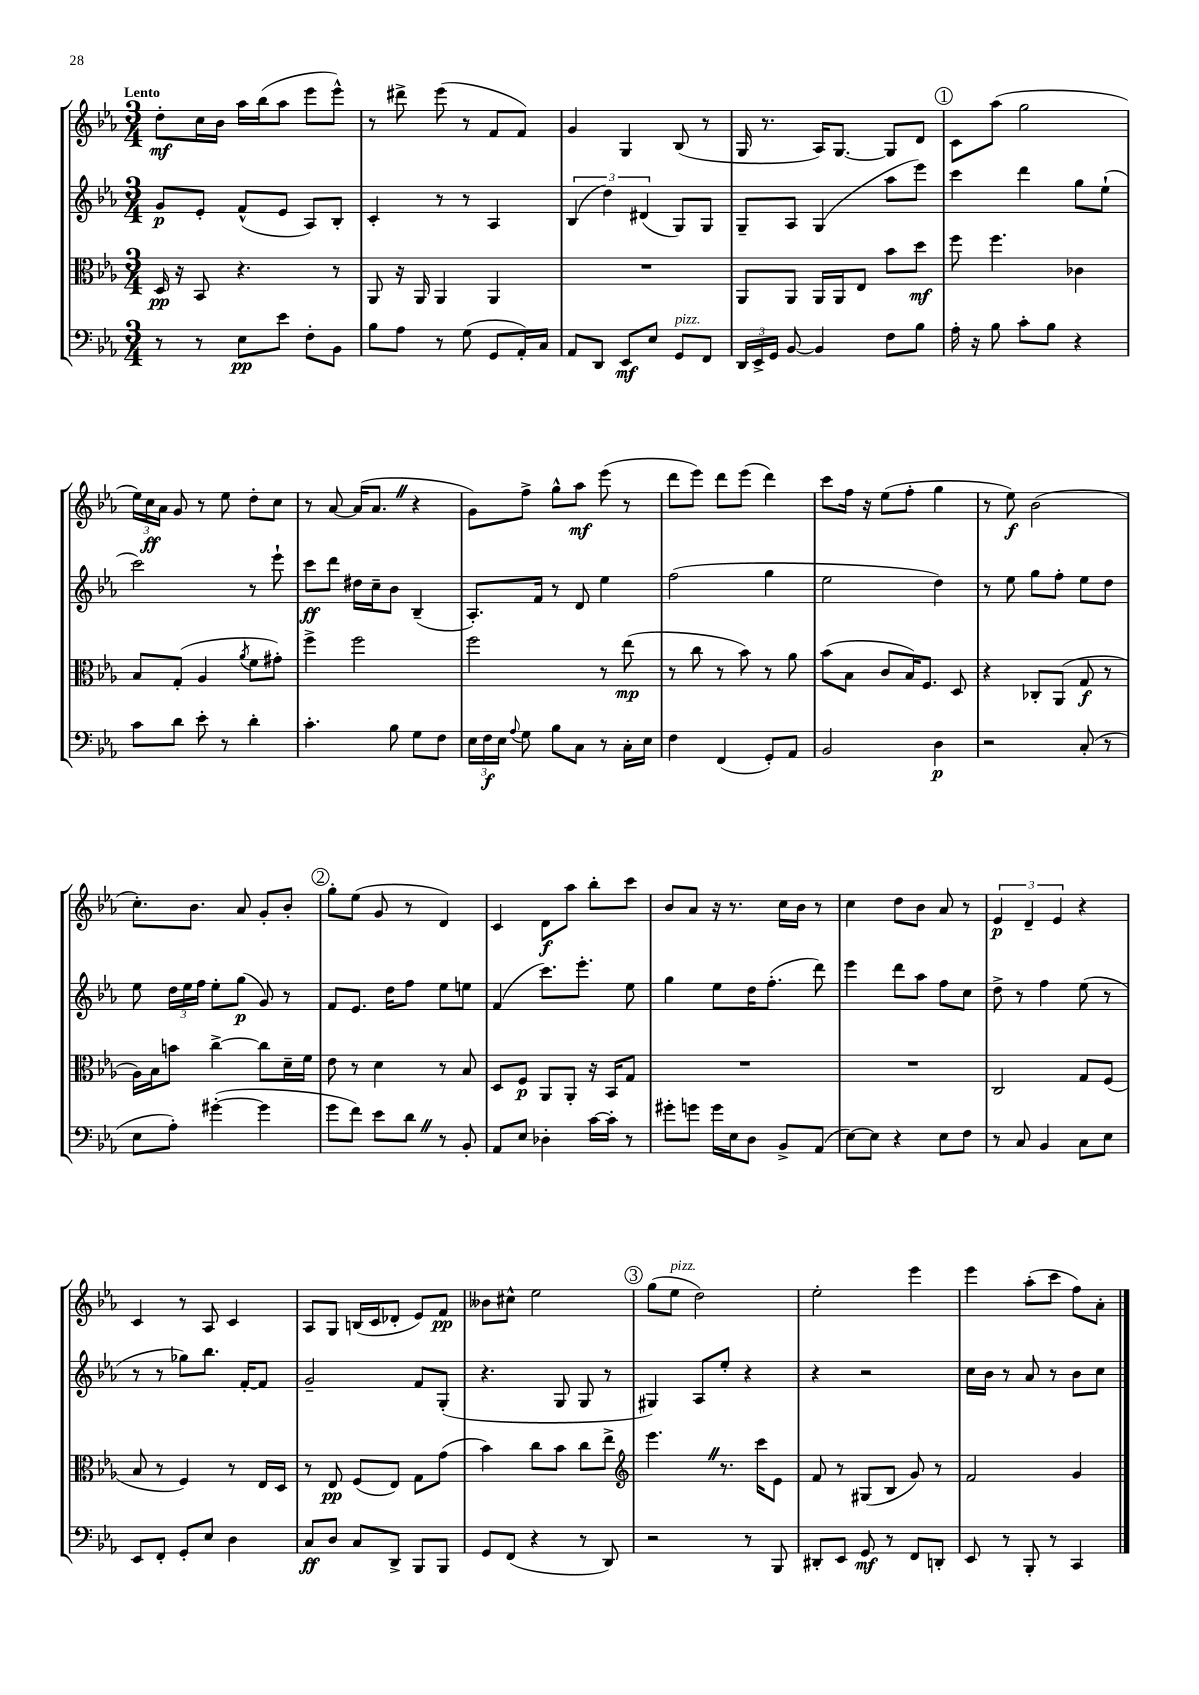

**kern	**dynam	**kern	**dynam	**kern	**dynam	**kern	**dynam
*part4	*part4	*part3	*part3	*part2	*part2	*part1	*part1
*staff4	*staff4	*staff3	*staff3	*staff2	*staff2	*staff1	*staff1
*clefF4	*	*clefC3	*	*clefG2	*	*clefG2	*
*k[b-e-a-]	*	*k[b-e-a-]	*	*k[b-e-a-]	*	*k[b-e-a-]	*
*M3/4	*	*M3/4	*	*M3/4	*	*M3/4	*
=1	=1	=1	=1	=1	=1	=1	=1
!	!	!	!	!	!	!LO:TX:a:B:t=Lento	!
8r	.	16D/	pp	8g/L	p	8dd'\L	mf
.	.	16r	.	.	.	.	.
8r	.	8BB-/	.	8e-'/J	.	16cc\L	.
.	.	.	.	.	.	16b-\JJ	.
8E-\L	pp	4.r	.	(8f^^/L	.	16aa-\LL	.
.	.	.	.	.	.	(16bb-\J	.
8e-\J	.	.	.	8e-/J	.	8aa-\J	.
8F'\L	.	.	.	8A-/L)	.	8eee-\L	.
8BB-\J	.	8r	.	8B-'/J	.	8eee-^^\J)	.
=2	=2	=2	=2	=2	=2	=2	=2
8B-\L	.	8AA-/	.	4c'/	.	8r	.
8A-\J	.	16r	.	.	.	8ddd#X^\	.
.	.	16AA-/	.	.	.	.	.
8r	.	4AA-/	.	8r	.	(8eee-\	.
(8G\	.	.	.	8r	.	8r	.
8GG/L	.	4AA-/	.	4A-/	.	8f/L	.
16AA-'/L)	.	.	.	.	.	8f/J)	.
16C/JJ	.	.	.	.	.	.	.
=3	=3	=3	=3	=3	=3	=3	=3
8AA-/L	.	2.r	.	(6B-/	.	4g/	.
8DD/J	.	.	.	.	.	.	.
.	.	.	.	6dd\)	.	.	.
8EE-/L	mf	.	.	.	.	4G/	.
.	.	.	.	(6d#X/	.	.	.
8E-/J	.	.	.	.	.	.	.
!LO:TX:a:i:t=pizz.	!	!	!	!	!	!	!
8GG/L	.	.	.	8G/L)	.	(8B-/	.
8FF/J	.	.	.	8G/J	.	8r	.
=4	=4	=4	=4	=4	=4	=4	=4
24DD/LL	.	8AA-/L	.	8G~/L	.	16G/	.
24EE-^/	.	.	.	.	.	.	.
.	.	.	.	.	.	8.r	.
24GG/JJ	.	.	.	.	.	.	.
[8BB-/	.	8AA-/J	.	8A-/J	.	.	.
4BB-/]	.	16AA-/LL	.	(4G/	.	16A-/KL)	.
.	.	16AA-/J	.	.	.	[8.G/J	.
.	.	8E-/J	.	.	.	.	.
8F\L	.	8b-\L	.	8aa-\L	.	8G/L]	.
8B-\J	.	8dd\J	mf	8eee-\J)	.	8d/J	.
!!LO:REH:place=s1:t=1
=5	=5	=5	=5	=5	=5	=5	=5
16A-'\	.	8ff\	.	4ccc\	.	8c\L	.
16r	.	.	.	.	.	.	.
8B-\	.	4.ff\	.	.	.	(8aa-\J	.
8c'\L	.	.	.	4ddd\	.	2gg\	.
8B-\J	.	.	.	.	.	.	.
4r	.	4c-X\	.	8gg\L	.	.	.
.	.	.	.	(8ee-`\J	.	.	.
!!LO:LB:g=z
=6	=6	=6	=6	=6	=6	=6	=6
8c\L	.	8B-/L	.	2ccc\)	.	24ee-\LL)	.
.	.	.	.	.	.	24cc\	ff
.	.	.	.	.	.	24a-\JJ	.
8d\J	.	(8G'/J	.	.	.	8g/	.
8e-'\	.	4A-/	.	.	.	8r	.
8r	.	.	.	.	.	8ee-\	.
.	.	8qa-/	.	.	.	.	.
4d'\	.	8f\L	.	8r	.	8dd'\L	.
.	.	8g#X'\J)	.	8eee-`\	.	8cc\J	.
=7	=7	=7	=7	=7	=7	=7	=7
4.c'\	.	4ff^\	.	8ccc\L	ff	8r	.
.	.	.	.	8ddd\J	.	[8a-/	.
.	.	2ff\	.	16dd#X\LL	.	(16a-/KL]	.
.	.	.	.	16cc~\J	.	8.a-Z/J	.
8B-\	.	.	.	8b-\J	.	.	.
8G\L	.	.	.	(4B-~/	.	4r	.
8F\J	.	.	.	.	.	.	.
=8	=8	=8	=8	=8	=8	=8	=8
24E-\LL	.	2ff\	.	8.A-'/L)	.	8g\L)	.
24F\	f	.	.	.	.	.	.
24E-\JJ	.	.	.	.	.	.	.
8qqA-/	.	.	.	.	.	.	.
8G\	.	.	.	.	.	8ff^\J	.
.	.	.	.	16f/Jk	.	.	.
8B-\L	.	.	.	8r	.	8gg^^\L	.
8C\J	.	.	.	8d/	.	8aa-\J	mf
8r	.	8r	.	4ee-\	.	(8eee-\	.
16C'\LL	.	(8ee-\	mp	.	.	8r	.
16E-\JJ	.	.	.	.	.	.	.
=9	=9	=9	=9	=9	=9	=9	=9
4F\	.	8r	.	(2ff\	.	8ddd\L	.
.	.	8cc\	.	.	.	8eee-\J)	.
(4FF/	.	8r	.	.	.	8ddd\L	.
.	.	8b-\)	.	.	.	(8eee-\J	.
8GG'/L)	.	8r	.	4gg\	.	4ddd\)	.
8AA-/J	.	8a-\	.	.	.	.	.
=10	=10	=10	=10	=10	=10	=10	=10
2BB-/	.	(8b-\L	.	2ee-\	.	8ccc\L	.
.	.	8B-\J	.	.	.	16ff\Jk	.
.	.	.	.	.	.	16r	.
.	.	8c/L	.	.	.	(8ee-\L	.
.	.	16B-/K)	.	.	.	8ff'\J	.
.	.	8.F/J	.	.	.	.	.
4D\	p	.	.	4dd\)	.	4gg\	.
.	.	8D/	.	.	.	.	.
=11	=11	=11	=11	=11	=11	=11	=11
2r	.	4r	.	8r	.	8r	.
.	.	.	.	8ee-\	.	8ee-\)	f
.	.	8C-X'/L	.	8gg\L	.	(2b-\	.
.	.	(8AA-/J	.	8ff'\J	.	.	.
(8C'/	.	8G/	f	8ee-\L	.	.	.
8r	.	8r	.	8dd\J	.	.	.
!!LO:LB:g=z
=12	=12	=12	=12	=12	=12	=12	=12
8E-\L	.	16A-\LL)	.	8ee-\	.	8.cc'\L)	.
.	.	16B-\J	.	.	.	.	.
8A-'\J)	.	8bn\J	.	24dd\LL	.	.	.
.	.	.	.	24ee-\	.	.	.
.	.	.	.	.	.	8.b-\J	.
.	.	.	.	24ff\JJ	.	.	.
([4g#X'\	.	[4cc^\	.	8ee-'\L	.	.	.
.	.	.	.	(8gg\J	p	8a-/	.
4g#\]	.	8cc\L]	.	8g/)	.	8g'/L	.
.	.	16d~\L	.	8r	.	8b-'/J	.
.	.	16f\JJ	.	.	.	.	.
!!LO:REH:place=s1:t=2
=13	=13	=13	=13	=13	=13	=13	=13
8g\L	.	8e-\	.	8f/L	.	8gg'\L	.
8f\J)	.	8r	.	8.e-/J	.	(8ee-\J	.
8e-\L	.	4d\	.	.	.	8g/	.
.	.	.	.	16dd\KL	.	.	.
8dZ\J	.	.	.	8ff\J	.	8r	.
8r	.	8r	.	8ee-\L	.	4d/)	.
8BB-'/	.	8B-/	.	8een\J	.	.	.
=14	=14	=14	=14	=14	=14	=14	=14
8AA-/L	.	8D/L	.	(4f/	.	4c/	.
8E-/J	.	8F/J	p	.	.	.	.
4D-X'\	.	8AA-/L	.	8.ccc\L)	.	8d\L	f
.	.	8AA-'/J	.	.	.	8aa-\J	.
.	.	.	.	8.eee-'\J	.	.	.
[16c\LL	.	16r	.	.	.	8bb-'\L	.
16c'\JJ]	.	16BB-/KL	.	.	.	.	.
8r	.	8G/J	.	8ee-\	.	8ccc\J	.
=15	=15	=15	=15	=15	=15	=15	=15
8g#X'\L	.	2.r	.	4gg\	.	8b-/L	.
8gn\J	.	.	.	.	.	8a-/J	.
16g\LL	.	.	.	8ee-\L	.	16r	.
16E-\J	.	.	.	.	.	8.r	.
8D\J	.	.	.	16dd\K	.	.	.
.	.	.	.	(8.ff'\J	.	.	.
8BB-^/L	.	.	.	.	.	16cc\LL	.
.	.	.	.	.	.	16b-\JJ	.
(8AA-/J	.	.	.	8ddd\)	.	8r	.
=16	=16	=16	=16	=16	=16	=16	=16
[8E-\L)	.	2.r	.	4eee-\	.	4cc\	.
8E-\J]	.	.	.	.	.	.	.
4r	.	.	.	8ddd\L	.	8dd\L	.
.	.	.	.	8aa-\J	.	8b-\J	.
8E-\L	.	.	.	8ff\L	.	8a-/	.
8F\J	.	.	.	8cc\J	.	8r	.
=17	=17	=17	=17	=17	=17	=17	=17
8r	.	2C/	.	8dd^\	.	6e-/	p
8C/	.	.	.	8r	.	.	.
.	.	.	.	.	.	6d~/	.
4BB-/	.	.	.	4ff\	.	.	.
.	.	.	.	.	.	6e-/	.
8C\L	.	8G/L	.	(8ee-\	.	4r	.
8E-\J	.	(8F/J	.	8r	.	.	.
!!LO:LB:g=z
=18	=18	=18	=18	=18	=18	=18	=18
8EE-/L	.	8B-/	.	8r	.	4c/	.
8FF'/J	.	8r	.	8r	.	.	.
8GG'/L	.	4F/)	.	8gg-X\L)	.	8r	.
8E-/J	.	.	.	8.bb-\J	.	8A-/	.
4D\	.	8r	.	.	.	4c/	.
.	.	.	.	[16f'/KL	.	.	.
.	.	16E-/LL	.	8f/J]	.	.	.
.	.	16D/JJ	.	.	.	.	.
=19	=19	=19	=19	=19	=19	=19	=19
8C/L	ff	8r	.	2g~/	.	8A-/L	.
8D/J	.	8E-/	pp	.	.	8G/J	.
8C/L	.	(8F/L	.	.	.	(16Bn/LL	.
.	.	.	.	.	.	16c/J	.
8DD^/J	.	8E-/J)	.	.	.	8d-X'/J	.
8BBB-/L	.	8G\L	.	8f/L	.	8e-/L)	.
8BBB-/J	.	(8g\J	.	(8G'/J	.	8f/J	pp
=20	=20	=20	=20	=20	=20	=20	=20
8GG/L	.	4b-\)	.	4.r	.	8b--X\L	.
(8FF/J	.	.	.	.	.	8cc#X^^\J	.
4r	.	8cc\L	.	.	.	2ee-\	.
.	.	8b-\J	.	8G/	.	.	.
8r	.	8cc\L	.	8G/	.	.	.
8DD/)	.	8ee-^\J	.	8r	.	.	.
!!LO:REH:place=s1:t=3
=21	=21	=21	=21	=21	=21	=21	=21
*	*	*clefG2	*	*	*	*	*
2r	.	4.eee-Z\	.	4G#X/)	.	(8gg\L	.
!	!	!	!	!	!	!LO:TX:a:i:t=pizz.	!
.	.	.	.	.	.	8ee-\J	.
.	.	.	.	8A-/L	.	2dd\)	.
.	.	8.r	.	8ee-'/J	.	.	.
8r	.	.	.	4r	.	.	.
.	.	16ccc\KL	.	.	.	.	.
8BBB-/	.	8e-\J	.	.	.	.	.
=22	=22	=22	=22	=22	=22	=22	=22
8DD#X'/L	.	8f/	.	4r	.	2ee-'\	.
8EE-/J	.	8r	.	.	.	.	.
8GG/	mf	(8G#X/L	.	2r	.	.	.
8r	.	8B-/J	.	.	.	.	.
8FF/L	.	8g/)	.	.	.	4eee-\	.
8DDn'/J	.	8r	.	.	.	.	.
=23	=23	=23	=23	=23	=23	=23	=23
8EE-/	.	2f/	.	16cc\LL	.	4eee-\	.
.	.	.	.	16b-\JJ	.	.	.
8r	.	.	.	8r	.	.	.
8BBB-'/	.	.	.	8a-/	.	(8aa-'\L	.
8r	.	.	.	8r	.	8ccc\J	.
4CC/	.	4g/	.	8b-\L	.	8ff\L)	.
.	.	.	.	8cc\J	.	8a-'\J	.
==	==	==	==	==	==	==	==
*-	*-	*-	*-	*-	*-	*-	*-
